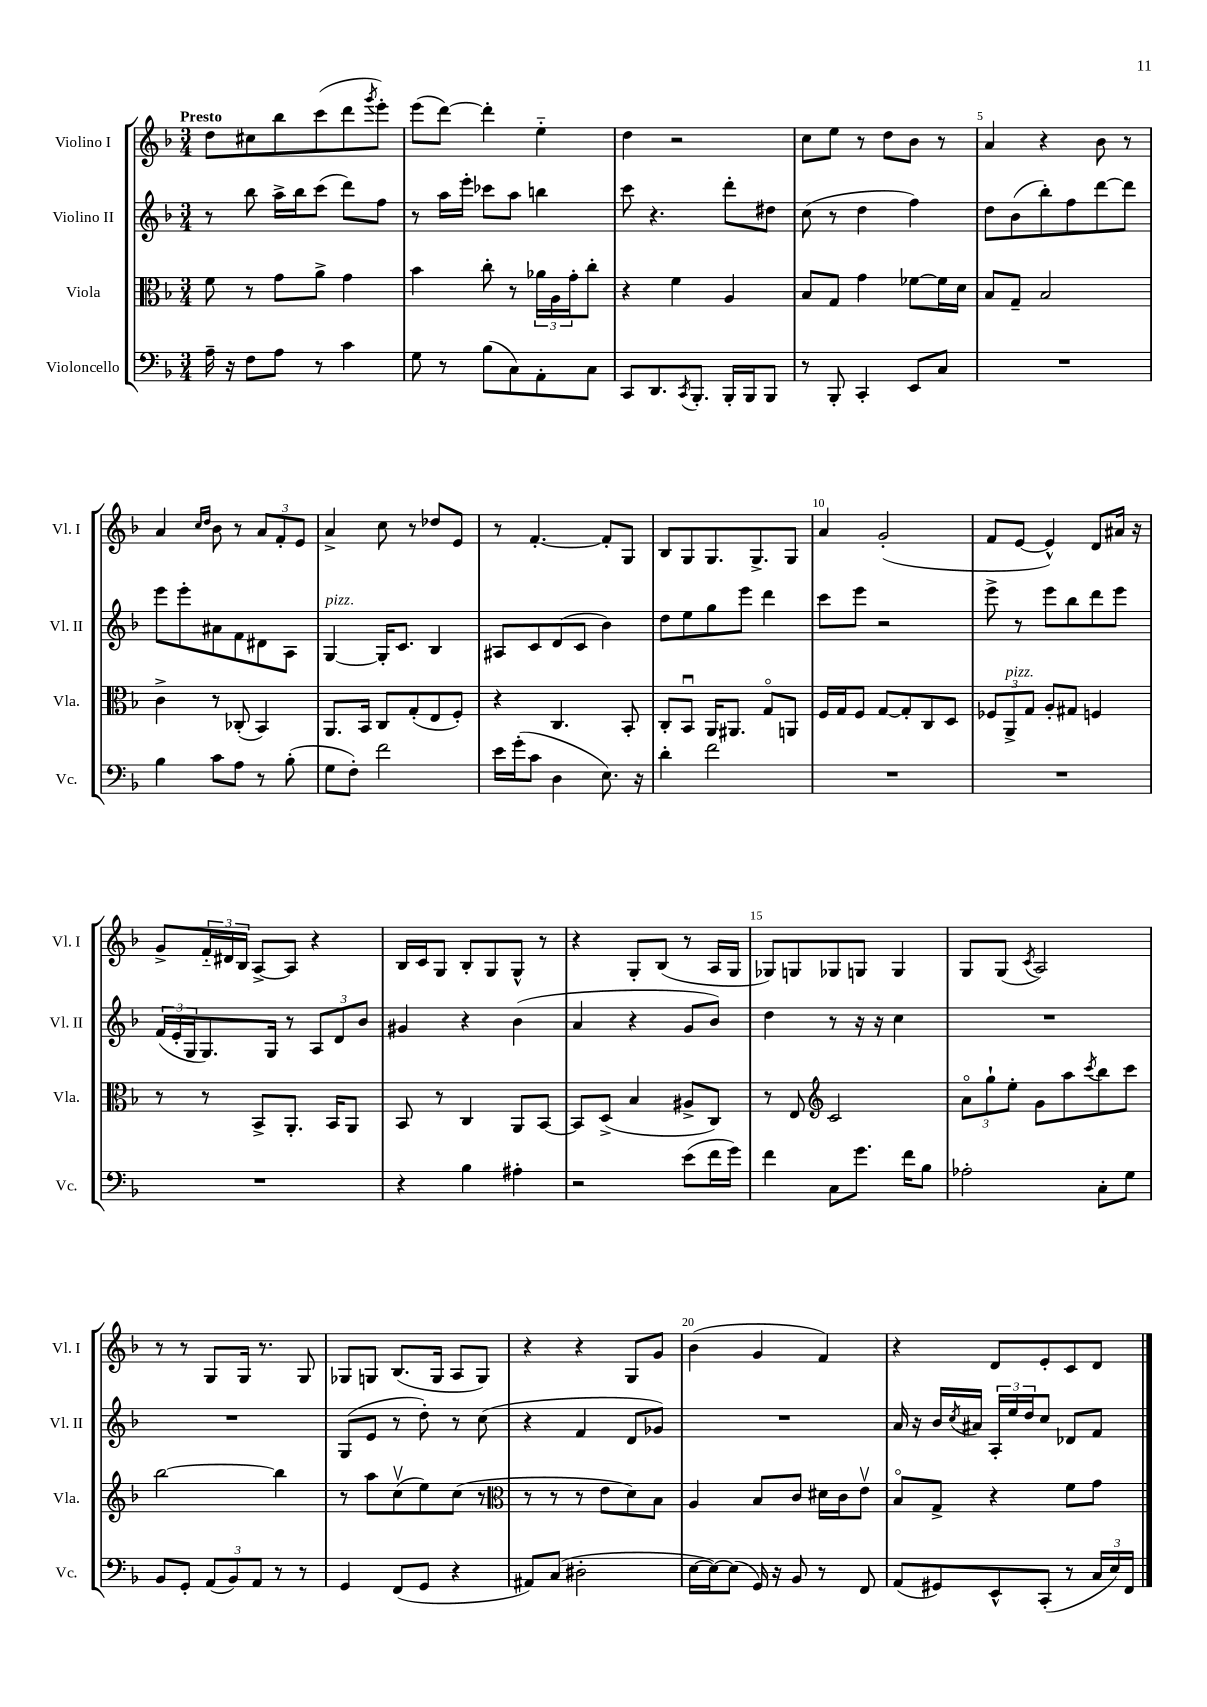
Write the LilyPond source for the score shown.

<<
\new StaffGroup <<
\new Staff = "s0" \with { instrumentName = "Violino I" shortInstrumentName = "Vl. I" } {
    \clef treble \key f \major \numericTimeSignature \time 3/4 \tempo "Presto"
    d''8 cis''8 bes''8 c'''8( d'''8 \acciaccatura { g'''8 } e'''8-.) |
    e'''8( d'''8~) d'''4-. e''4-_ |
    d''4 r2 |
    c''8 e''8 r8 d''8 bes'8 r8 |
    a'4 r4 bes'8 r8 |
    a'4 \grace { c''16 d''16 } bes'8 r8 \tuplet 3/2 { a'8 f'8-. e'8 } |
    a'4-> c''8 r8 des''8 e'8 |
    r8 f'4.~-. f'8-. g8 |
    bes8 g8 g8. g8.-> g8 |
    a'4 g'2-.( |
    f'8 e'8~ e'4-^) d'8 ais'16 r16 |
    g'8-> \tuplet 3/2 { f'16-_ dis'16 bes16 } a8~-> a8 r4 |
    bes16 c'16 g8 bes8-. g8 g8-^ r8 |
    r4 g8-. bes8( r8 a16 g16 |
    ges8) g8 ges8 g8 g4 |
    g8 g8( \acciaccatura { c'8 } a2) |
    r8 r8 g8 g16 r8. g8 |
    ges8 g8 bes8.( g16 a8 g8) |
    r4 r4 g8 g'8 |
    bes'4( g'4 f'4) |
    r4 d'8 e'8-. c'8 d'8 \bar "|." |
}
\new Staff = "s1" \with { instrumentName = "Violino II" shortInstrumentName = "Vl. II" } {
    \clef treble \key f \major \numericTimeSignature \time 3/4
    r8 bes''8 a''16-> bes''16 c'''8( d'''8) f''8 |
    r8 a''16 e'''16-. ces'''8 a''8 b''4 |
    c'''8 r4. d'''8-. dis''8 |
    c''8( r8 d''4 f''4) |
    d''8 bes'8( bes''8-.) f''8 d'''8~ d'''8 |
    e'''8 e'''8-. ais'8 f'8 dis'8 a8 |
    g4~^\markup { \italic "pizz." } g16-. c'8. bes4 |
    ais8 c'8 d'8( c'8 bes'4) |
    d''8 e''8 g''8 e'''8 d'''4 |
    c'''8 e'''8 r2 |
    e'''8-> r8 e'''8 bes''8 d'''8 e'''8 |
    \tuplet 3/2 { f'16( e'16-. g16 } g8.) g16 r8 \tuplet 3/2 { a8 d'8 bes'8 } |
    gis'4 r4 bes'4( |
    a'4 r4 g'8 bes'8) |
    d''4 r8 r16 r16 c''4 |
    R2. |
    R2. |
    g8( e'8 r8 d''8-.) r8 c''8( |
    r4 f'4 d'8 ges'8) |
    R2. |
    a'16 r16 bes'16 \acciaccatura { c''8 } ais'16 \tuplet 3/2 { a16-. e''16 d''16 } c''8 des'8 f'8 \bar "|." |
}
\new Staff = "s2" \with { instrumentName = "Viola" shortInstrumentName = "Vla." } {
    \clef alto \key f \major \numericTimeSignature \time 3/4
    f'8 r8 g'8 a'8-> g'4 |
    bes'4 c''8-. r8 \tuplet 3/2 { aes'16 a16 g'16-. } c''8-. |
    r4 f'4 a4 |
    bes8 g8 g'4 fes'8~ fes'16 d'16 |
    bes8 g8-- bes2 |
    c'4-> r8 ces8-.( bes,4) |
    a,8. bes,16 c8 g8-.( e8 f8-.) |
    r4 c4. bes,8-. |
    c8-. bes,8\downbow a,16 ais,8. g8\flageolet a,8 |
    f16 g16 f8 g8~ g8-. c8 d8 |
    \tuplet 3/2 { fes8 a,8->^\markup { \italic "pizz." } g8 } a8-. gis8 f4 |
    r8 r8 bes,8-> a,8.-. bes,16 a,8 |
    bes,8 r8 c4 a,8 bes,8~ |
    bes,8 d8->( bes4 ais8-> c8) |
    r8 e8 \clef treble c'2 |
    \tuplet 3/2 { a'8\flageolet g''8-! e''8-. } g'8 a''8 \acciaccatura { c'''8 } bes''8 c'''8 |
    bes''2~ bes''4 |
    r8 a''8 c''8\upbow( e''8) c''8( r8 |
    \clef alto r8 r8 r8 e'8 d'8) bes8 |
    a4 bes8 c'8 dis'16 c'16 e'8\upbow |
    bes8\flageolet g8-> r4 f'8 g'8 \bar "|." |
}
\new Staff = "s3" \with { instrumentName = "Violoncello" shortInstrumentName = "Vc." } {
    \clef bass \key f \major \numericTimeSignature \time 3/4
    a16-- r16 f8 a8 r8 c'4 |
    g8 r8 bes8( c8) a,8-. c8 |
    c,8 d,8. \acciaccatura { c,8 } bes,,8.-. bes,,16-. bes,,16 bes,,8 |
    r8 bes,,8-. c,4-. e,8 c8 |
    R2. |
    bes4 c'8 a8 r8 bes8-.( |
    g8 f8-.) f'2 |
    e'16 g'16-.( c'8 d4 e8.) r16 |
    d'4-. f'2 |
    R2. |
    R2. |
    R2. |
    r4 bes4 ais4-. |
    r2 e'8( f'16 g'16) |
    f'4 c8 g'8. f'16 bes8 |
    aes2-. c8-. g8 |
    bes,8 g,8-. \tuplet 3/2 { a,8( bes,8) a,8 } r8 r8 |
    g,4 f,8( g,8 r4 |
    ais,8) c8( dis2-. |
    e16~ e16~) e8( g,16) r16 bes,8 r8 f,8 |
    a,8( gis,8) e,8-^ c,8-.( r8 \tuplet 3/2 { c16 e16) f,16 } \bar "|." |
}
>>
>>
\layout { \context { \Score \override BarNumber.break-visibility = ##(#f #t #t) barNumberVisibility = #(every-nth-bar-number-visible 5) } }
